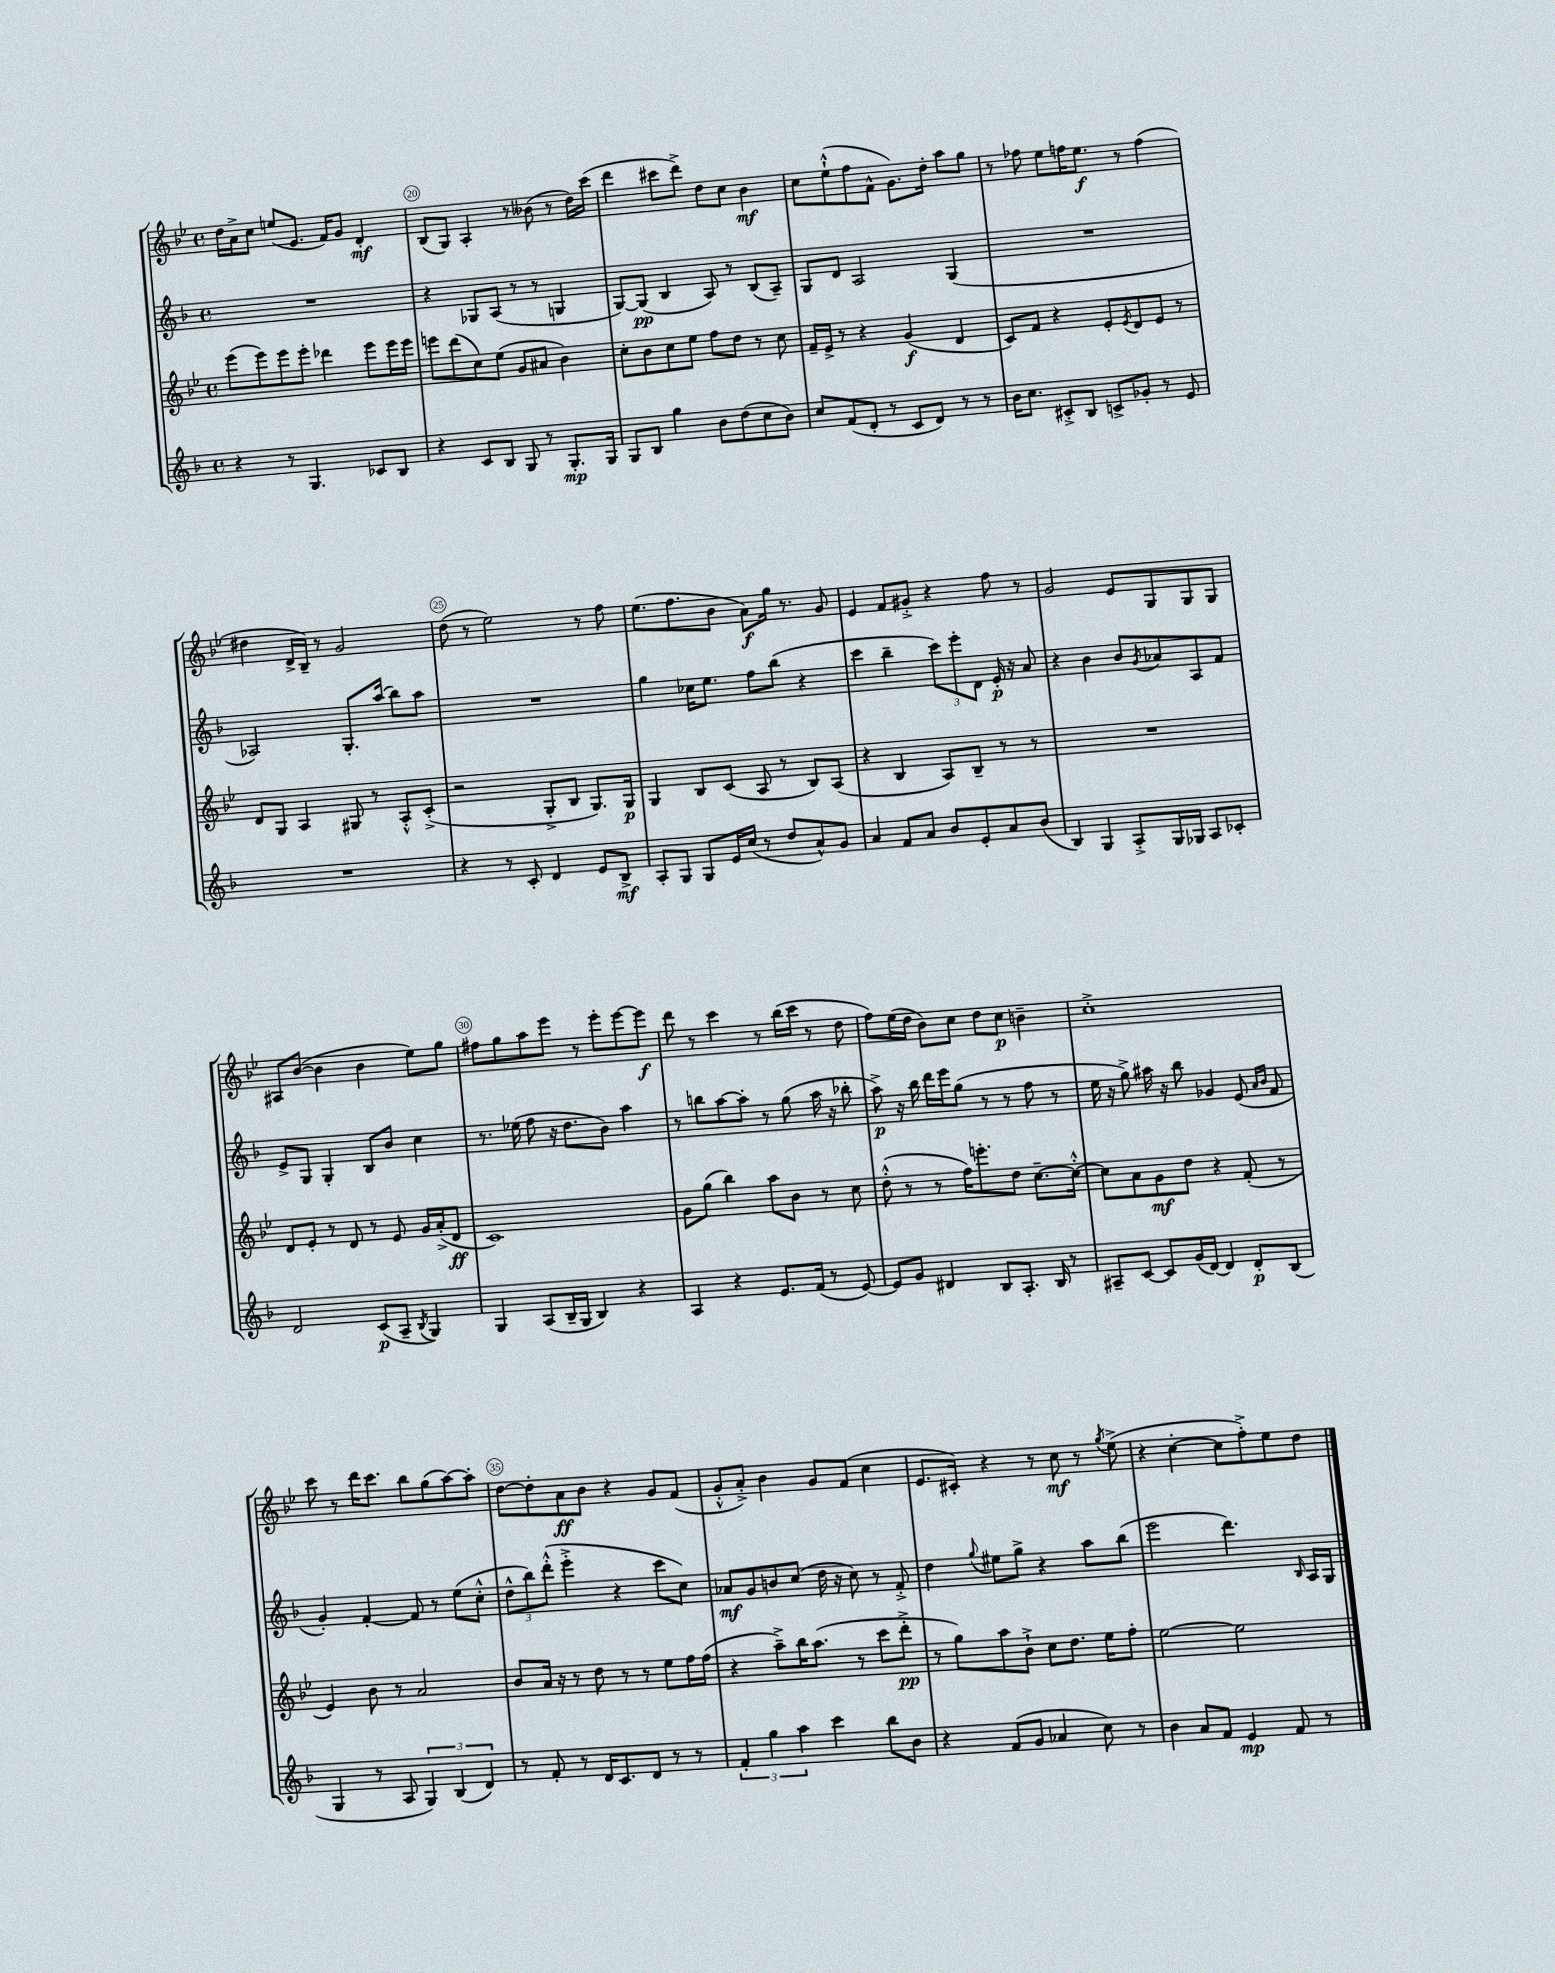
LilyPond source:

<<
\new StaffGroup <<
\new Staff = "s0" {
    \clef treble \key bes \major \defaultTimeSignature \time 4/4
    d''16 a'16-> c''8 e''8( ees'8. f'16) g'8 d'4-.\mf |
    bes8( g8) a4-. r8 beses'8( r8 d''16) c'''16( |
    d'''4 cis'''8 d'''8->) d''8 c''8 bes'4\mf |
    c''8 ees''8-!-^( f''8 f'8-^ g'8.) d''16-. a''8 g''8 |
    r8 fes''8 ees''8 f''16 ees''8.\f r8 f''4( |
    dis''4 d'16-> bes16--) r8 g'2 |
    d''8( r8 ees''2) r8 f''8 |
    ees''8.( f''8. bes'8 a'8\f) g''16 r8. g'8 |
    ees'4 f'8 gis'8-.-> r4 f''8 r8 |
    g'2 ees'8 g8 g8 g8 |
    ais8 bes'8~( bes'4 bes'4 ees''8) g''8 |
    fis''8 g''8 a''8 ees'''8 r8 ees'''8-. ees'''8~ ees'''8\f |
    d'''8 r8 c'''4 r8 bes''16( c'''16 r8 d''8 |
    f''8) ees''16( d''16 bes'8) c''8 d''8 c''8\p b'4-- |
    c''1-.-> |
    c'''8 r8 d'''16 c'''8. bes''8 g''8( a''8~) a''8-. |
    d''8~ d''8-. a'8\ff bes'8 r4 g'8 f'8( |
    g'8-.-^ a'8-.->) bes'4 g'8 f'8( c''4 |
    ees'8. cis'16-.) r4 r8 c''8\mf r8 \acciaccatura { g''8 } ees''8->( |
    r4 c''4~-. c''8 f''8-.->) ees''8 d''8 \bar "|." |
}
\new Staff = "s1" {
    \clef treble \key f \major \defaultTimeSignature \time 4/4
    R1 |
    r4 ges8 a8( r8 r8 g4 |
    g8~) g8\pp( bes4 a8) r8 bes8( a8--) |
    g8 d'8 a2 g4( |
    R1 |
    aes2) g8.-. a''16( bes''8) a''8 |
    R1 |
    g''4 ces''16 e''8. f''8 bes''8( r4 |
    c'''4 bes''4-- \tuplet 3/2 { c'''8) e'''8-. d'8 } e'16-.\p r16 a'8 |
    r4 bes'4 bes'8 \acciaccatura { g'8 } aes'8 a8 f'8 |
    e'8-> g8 g4-. bes8 bes'8 c''4 |
    r8. ees''16( f''8 r16 d''8. bes'8) a''4 |
    r8 b''8 a''8~ a''8-. r8 g''8( a''16 r16 bes''8-. |
    a''8->\p) r16 bes''16 d'''16 e'''16 g''8( r8 r8 f''8 r8 |
    e''16 r16 g''8->) ais''16 r16 bes''8 ges'4 e'8( \grace { a'16 bes'16 } f'8 |
    g'4-.) f'4~-. f'8 r8 e''8( c''8-.-^ |
    \tuplet 3/2 { d''8-^ bes''8) d'''8-.-^( } e'''4-.-> r4 c'''8 c''8) |
    aes'8\mf g'8 b'8 c''8( d''16 r16 c''8) r8 f'8-.-> |
    d''4 \appoggiatura { g''8 } eis''8 g''8-> r4 a''8 bes''8( |
    e'''2 d'''4.) \grace { bes16 } a16 g16 \bar "|." |
}
\new Staff = "s2" {
    \clef treble \key bes \major \defaultTimeSignature \time 4/4
    ees'''8( ees'''8) ees'''8 ees'''8-. des'''4 ees'''8 ees'''16 ees'''16 |
    e'''8 d'''8( c''8) ees''8( g'8 ais'8 bes'4) |
    c''8-. bes'8 c''8 ees''8 f''8 d''8 r8 c''8 |
    f'16-- ees'16-> r8 r4 g'4\f( d'4 |
    c'8) f'8 r4 ees'8-. \acciaccatura { ees'8 } d'8 ees'8 r8 |
    d'8 g8 a4 gis8 r8 a8-.-^ c'8-.->( |
    r2 g8-.-> bes8 g8.) g16\p |
    g4 bes8 c'8( a8 r8 bes8) a8( |
    r4 bes4 a8) bes8-- r8 r8 |
    R1 |
    d'8 ees'8-. r8 d'8 r8 ees'8 g'16 a'16-.->( d'8\ff |
    c'1) |
    g'8 g''8( bes''4) a''8 bes'8 r8 c''8 |
    d''8-.-^( r8 r8 f''16) e'''8.-. d''8 c''8.~-- c''16~-.-^ |
    c''8 a'8 g'8\mf d''8 r4 f'8-.( r8 |
    ees'4) bes'8 r8 a'2 |
    bes'8 a'16 r16 r8 d''8 r8 r8 ees''8 f''16 f''16( |
    r4 a''8--->) bes''16 a''8.( r8 c'''8 d'''8-.->\pp |
    r8 g''8) a''8 bes'8-!-> c''8 d''8. ees''16 f''8-. |
    ees''2~ ees''2 \bar "|." |
}
\new Staff = "s3" {
    \clef treble \key f \major \defaultTimeSignature \time 4/4
    r4 r8 g4. ces'8 bes8 |
    r4 c'8 bes8 g8 r8 g8.-.\mp g16 |
    g8 bes8 g''4 bes'8 d''8( c''8 bes'8) |
    c''8 f'8( d'8-. r8 c'8 d'8) r8 r8 |
    bes'16 c''8. cis'8-.-> bes8 c'8-> ges'8-. r8 e'8 |
    R1 |
    r4 r8 c'8-. d'4 e'8 bes8->\mf |
    a8-. g8 g8 e'16 c''16( r8 d''8 a'8-^) g'8 |
    a'4 f'8 a'8 bes'8 e'8-. a'8 bes'8( |
    bes4) g4 a8-.-> g16 ges16 a8 ces'8-. |
    d'2 c'8\p( a8-- \acciaccatura { bes8 } g4) |
    g4 a8( bes16-- g16 bes4) r4 |
    a4 r4 e'8. f'16( r8 e'8~) |
    e'8 g'8 dis'4 bes8 a8.-. bes16 r8 |
    ais8-- c'8~ c'8 g'16( d'16~) d'4 d'8-.\p bes8( |
    g4 r8 a8 \tuplet 3/2 { g4) bes4( d'4) } |
    r8 f'8-. r8 d'16 c'8. d'8 r8 r8 |
    \tuplet 3/2 { f'4-. g''4 a''4 } c'''4 bes''8 bes'8 |
    r4 f'8( g'8 aes'4 c''8) r8 |
    bes'4 a'8 f'8 e'4\mp f'8 r8 \bar "|." |
}
>>
>>
\layout { \context { \Score currentBarNumber = #19 \override BarNumber.break-visibility = ##(#f #t #t) barNumberVisibility = #(every-nth-bar-number-visible 5) \override BarNumber.stencil = #(make-stencil-circler 0.1 0.3 ly:text-interface::print) } }
